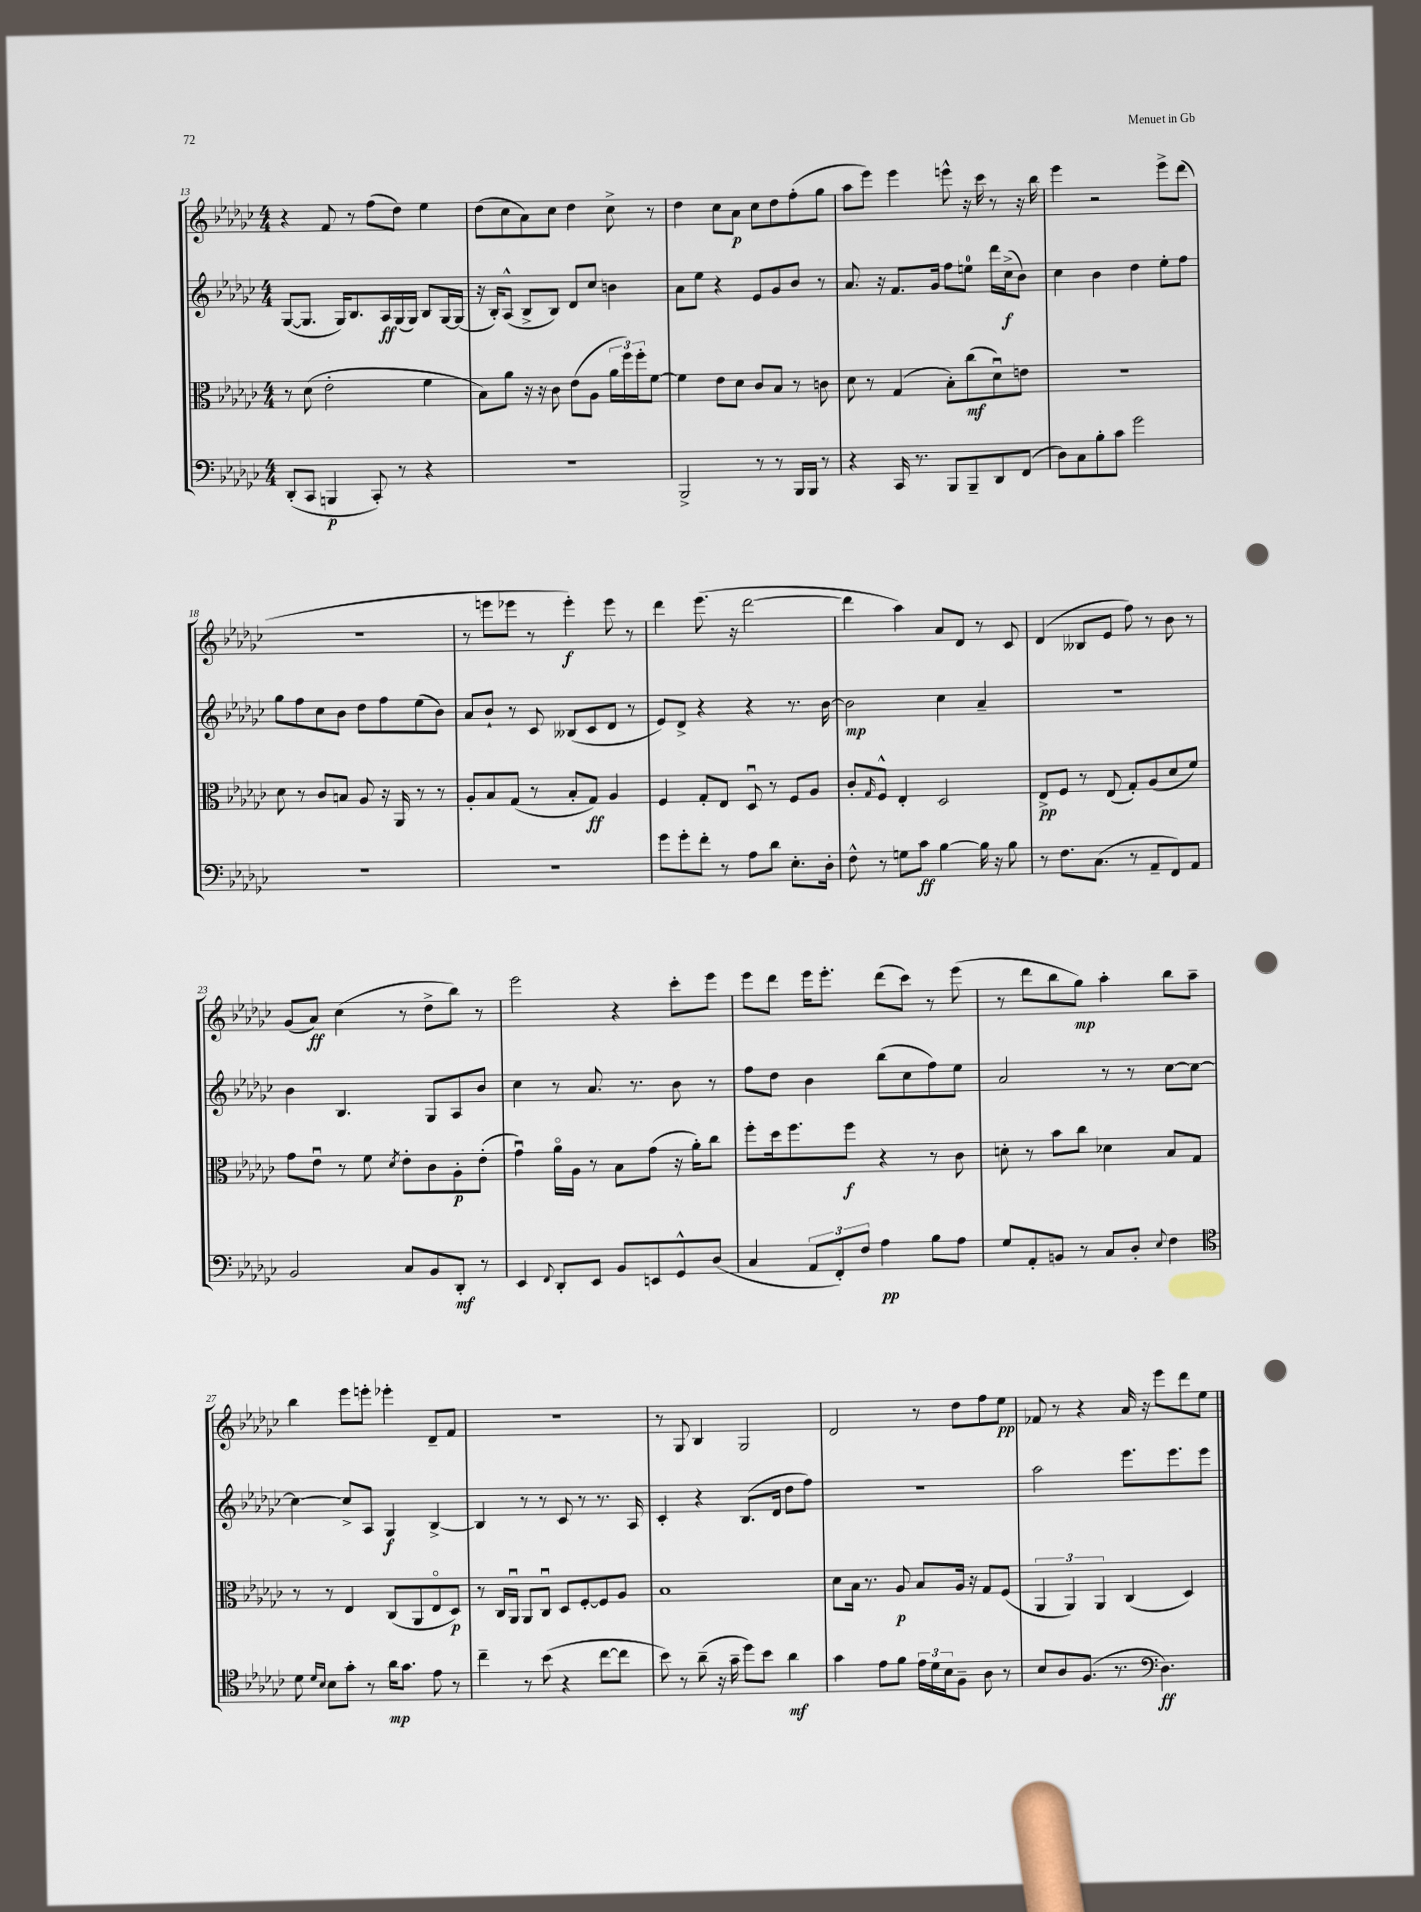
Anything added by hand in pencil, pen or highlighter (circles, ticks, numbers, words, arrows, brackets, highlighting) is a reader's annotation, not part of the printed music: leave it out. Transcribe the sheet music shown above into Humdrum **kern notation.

**kern	**kern	**kern	**kern
*staff4	*staff3	*staff2	*staff1
*clefF4	*clefC3	*clefG2	*clefG2
*k[b-e-a-d-g-c-]	*k[b-e-a-d-g-c-]	*k[b-e-a-d-g-c-]	*k[b-e-a-d-g-c-]
*M4/4	*M4/4	*M4/4	*M4/4
(8DD-'	8r	([8G-	4r
8CC-	(8d-	8.G-]	.
4BBB	2e-'	.	8f
.	.	16G-)	.
.	.	8.B-	8r
8CC-')	.	.	(8ff
.	.	16A-	.
8r	.	(16G-	8dd-)
.	.	16G-)	.
4r	4f	8B-	4ee-
.	.	[16G-	.
.	.	(16G-]	.
=	=	=	=
1r	8B-)	16r	(8dd-
.	.	16B-')	.
.	8a-	(8A-^^	8cc-
.	16r	8B-^	8a-)
.	16r	.	.
.	8c-	8B-)	8cc-
.	(8e-	8d-	4dd-
.	8A-	8cc-	.
.	24a-	4b	8cc-^
.	24ff)	.	.
.	24ff'	.	.
.	[8f	.	8r
=	=	=	=
2BBB-^	4f]	8a-	4dd-
.	.	8ee-	.
.	8e-	4r	8cc-
.	8d-	.	8a-
8r	8c-	8e-	8cc-
8r	8B-	8g-	8dd-
16BBB-	8r	8b-	(8ff'
16BBB-	.	.	.
8r	8c	8r	8gg-
=	=	=	=
4r	8d-	8.a-	8aa-
.	8r	.	8eee-)
.	.	16r	.
16CC-	(4G-	8.f	4eee-
8.r	.	.	.
.	.	16g-	.
8BBB-	8B-')	8ff	8eee^^
8BBB-~	(8cc-	8ee	16r
.	.	.	16ccc-
8DD-	8d-u)	16ddd-	8r
.	.	(16cc-^	.
(8FF	8e	8b-)	16r
.	.	.	16bb-
=	=	=	=
8D-)	1r	4cc-	4eee-
8C-	.	.	.
8B-'	.	4b-	2r
8c-	.	.	.
2g-	.	4dd-	.
.	.	8ee-'	8eee-^
.	.	8ff	(8ddd-
=	=	=	=
1r	8d-	8gg-	1r
.	8r	8ff	.
.	8c-	8cc-	.
.	8B	8b-	.
.	8A-	8dd-	.
.	16r	8ff	.
.	16AA-	.	.
.	8r	(8ee-	.
.	8r	8b-)	.
=	=	=	=
1r	8A-'	8a-	8r
.	8B-	8b-`	8eee
.	(8G-	8r	8eee-
.	8r	8c-	8r
.	8B-'	(8B--	4eee-')
.	8G-)	8c-	.
.	4A-	8d-	8eee-
.	.	8r	8r
=	=	=	=
8g-	4F	8e-)	4ddd-
8g-'	.	8d-^	.
8f'	8G-'	4r	(8.eee-
8r	8E-	.	.
.	.	.	16r
8A-	8D-u	4r	[2ddd-
8d-	8r	.	.
8.E-'	8F	8.r	.
.	8A-	.	.
16D-'	.	[16b-	.
=	=	=	=
8F^^	8c-'	2b-]	4ddd-]
.	16qqG-	.	.
8r	8F^^	.	.
8G	4E-'	.	4aa-)
8c-	.	.	.
[4B-	2D-	4cc-	8a-
.	.	.	8d-
16B-]	.	4a-~	8r
16r	.	.	.
8B-	.	.	8c-
=	=	=	=
8r	8E-^	1r	(4d-
8.F	8F	.	.
.	8r	.	8B--
(8.C-	.	.	.
.	(8E-	.	8e-
8r	8G-')	.	8ff)
8AA-~	(8A-	.	8r
8FF)	8d-	.	8b-
8AA-	8f)	.	8r
=	=	=	=
2BB-	8g-	4b-	(8g-
.	8e-u	.	8a-)
.	8r	4.B-	(4cc-
.	8f	.	.
.	8qd-	.	.
8C-	8e-'	.	8r
8BB-	8c-	8G-	8dd-^
8DD-'	8A-'	8A-	8bb-)
8r	(8e-'	8b-	8r
=	=	=	=
4EE-	4g-u)	4cc-	2eee-
8qqFF	.	.	.
8DD-'	16a-o	8r	.
.	16A-	.	.
8EE-	8r	8.a-	.
8BB-	8B-	.	4r
.	.	8.r	.
8EE	(8g-	.	.
8GG-^^	16r	8b-	8ccc-'
.	16a-')	.	.
(8D-	8cc-	8r	8eee-
=	=	=	=
4C-	8ff'	8ff	8eee-
.	16dd-	8dd-	8ddd-
.	8.ff	.	.
12AA-	.	4b-	16eee-
.	.	.	8.eee-'
12FF')	.	.	.
.	8ff	.	.
12F	.	.	.
4A-	4r	(8bb-	(8ddd-
.	.	8cc-	8ccc-)
8B-	8r	8ff)	8r
8A-	8c-	8ee-	(8eee-
=	=	=	=
8G-	8d'	2a-	8r
8AA-'	8r	.	8ddd-
8BB	8b-	.	8bb-
8r	8cc-	.	8gg-)
8C-	4d-	8r	4aa-'
8D-'	.	8r	.
8qqE-	.	.	.
4F	8B-	[8cc-	8bb-
.	8G-	8cc-_	8aa-~
=	=	=	=
*clefC4	*	*	*
8d-	8r	4cc-_	4bb-
16qqd-	.	.	.
16qqB-	.	.	.
8B-	8r	.	.
8g-'	4E-	8cc-^]	8eee-
8r	.	8A-	8eee'
16a-	(8C-	4G-	4eee-'
8.g-	.	.	.
.	8AA-	.	.
8e-	8E-o	[4B-^	8d-~
8r	8D-)	.	8f
=	=	=	=
4cc-~	8r	4B-]	1r
.	16C-	.	.
.	16AA-u	.	.
8r	8AA-	8r	.
(8b-	8C-u	8r	.
4r	8D-	8c-	.
.	[8F'	8r	.
[8cc-	8F]	8.r	.
8cc-]	8A-	.	.
.	.	16A-	.
=	=	=	=
8b-)	1B-	4c-'	8r
8r	.	.	8G-
(8a-~	.	4r	4B-
16r	.	.	.
16g-~	.	.	.
8dd-)	.	(8.B-	2G-
8b-	.	.	.
.	.	16d-	.
4a-	.	8dd-	.
.	.	8ff)	.
=	=	=	=
4g-	8d-	1r	2d-
.	16B-	.	.
.	8.r	.	.
8e-	.	.	.
8f	8A-	.	.
24e-	8B-	.	8r
24d-	.	.	.
24B-	.	.	.
8F~	16A-	.	8dd-
.	16r	.	.
8A-	8G-	.	8ff
8r	(8F	.	8ee-
=	=	=	=
8B-	6AA-	2aa-	8f-
8A-	.	.	8r
.	6AA-)	.	.
(8.F	.	.	4r
.	6AA-	.	.
8.r	.	.	.
.	(4C-	8.eee-	16a-
.	.	.	16r
*clefF4	*	*	*
4.D-)	.	.	8eee-
.	.	8.eee-	.
.	4D-)	.	8ddd-
.	.	8eee-	8ee-
==	==	==	==
*-	*-	*-	*-
